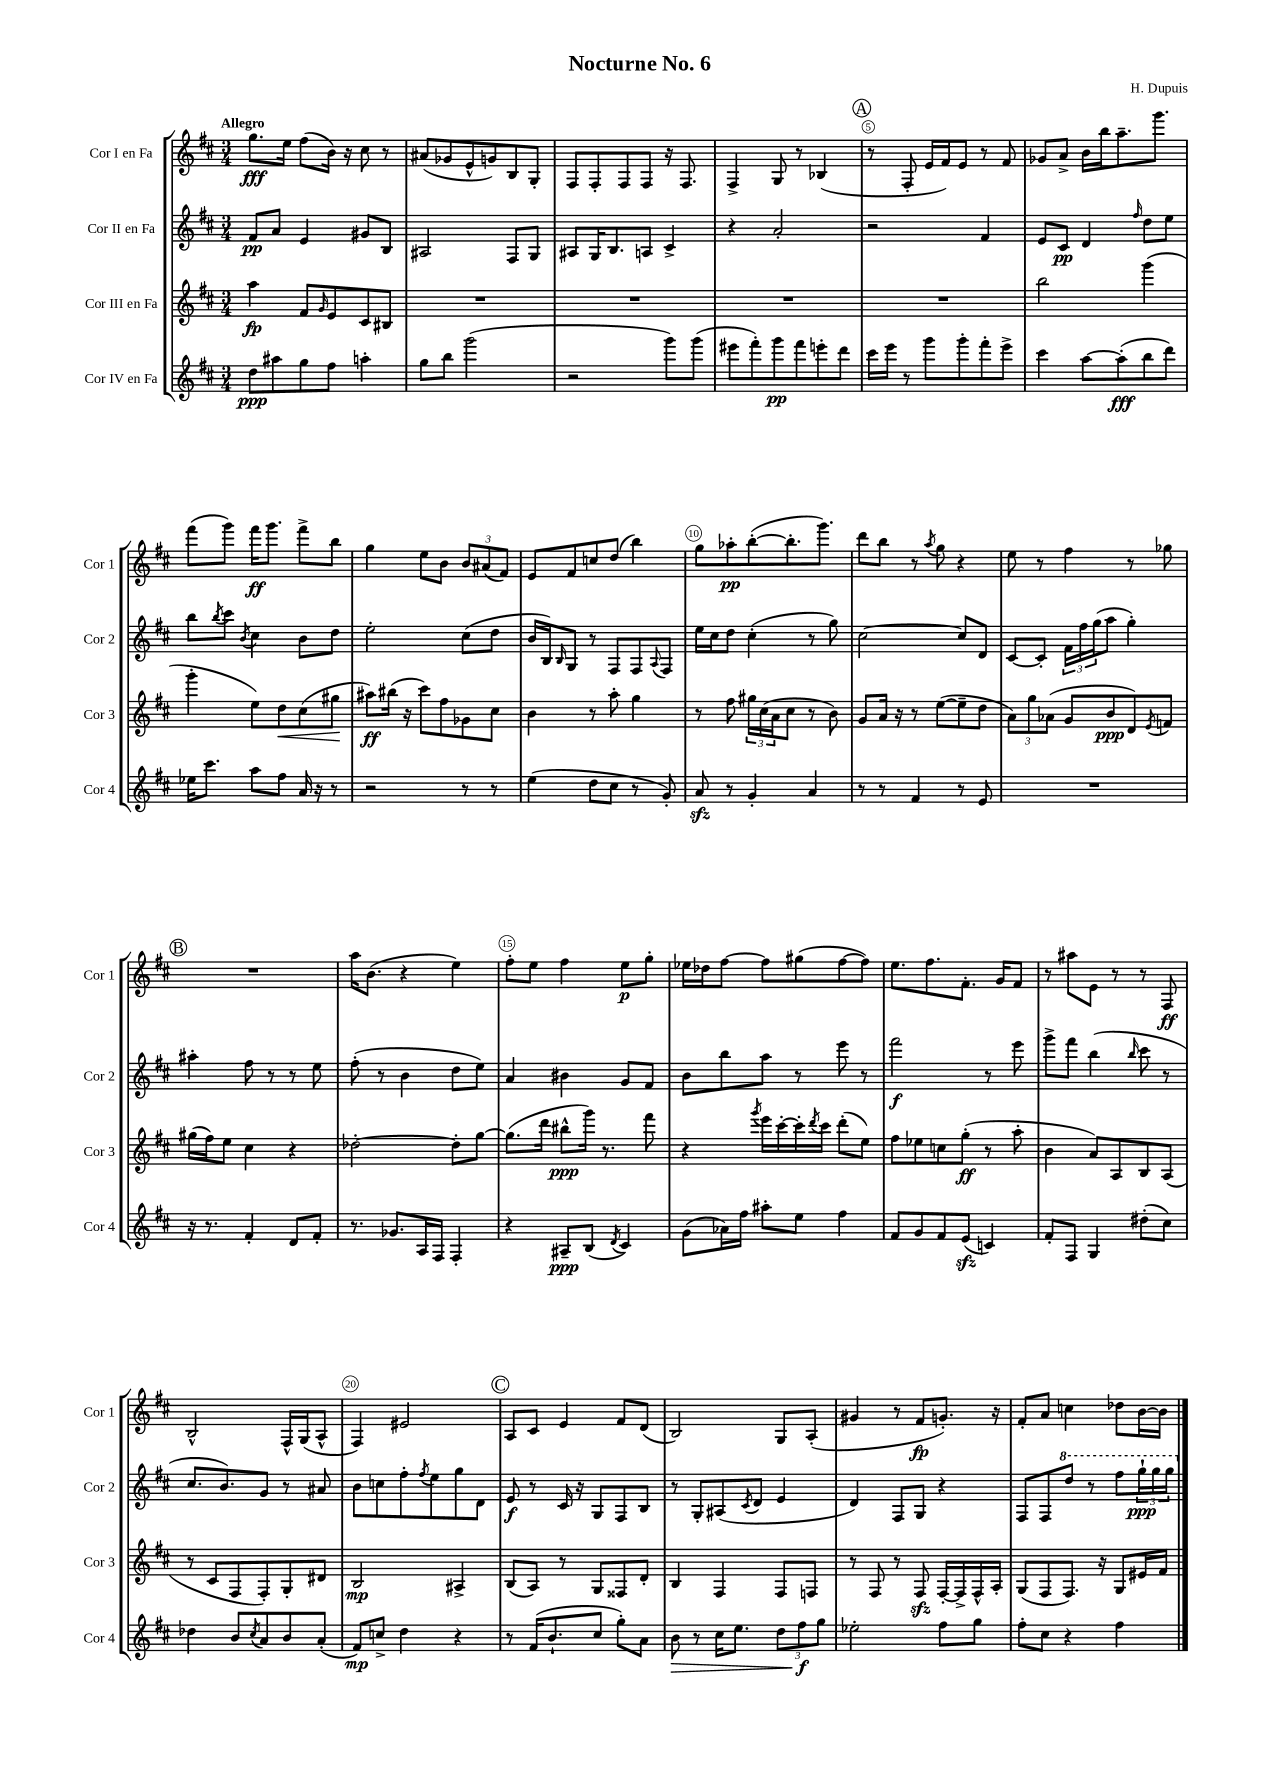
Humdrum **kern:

**kern	**dynam	**kern	**dynam	**kern	**dynam	**kern	**dynam
*part4	*part4	*part3	*part3	*part2	*part2	*part1	*part1
*staff4	*staff4	*staff3	*staff3	*staff2	*staff2	*staff1	*staff1
*I"Cor IV en Fa	*	*I"Cor III en Fa	*	*I"Cor II en Fa	*	*I"Cor I en Fa	*
*I'Cor 4	*	*I'Cor 3	*	*I'Cor 2	*	*I'Cor 1	*
*clefG2	*	*clefG2	*	*clefG2	*	*clefG2	*
*k[f#c#]	*	*k[f#c#]	*	*k[f#c#]	*	*k[f#c#]	*
*M3/4	*	*M3/4	*	*M3/4	*	*M3/4	*
=1	=1	=1	=1	=1	=1	=1	=1
!	!	!	!	!	!	!LO:TX:a:B:t=Allegro	!
8dd\L	ppp	4aa\	fp	8f#/L	pp	8.gg\L	fff
8aa#X\	.	.	.	8a/J	.	.	.
.	.	.	.	.	.	16ee\Jk	.
8gg\	.	8f#/L	.	4e/	.	(8ff#\L	.
.	.	16qqg/	.	.	.	.	.
8ff#\J	.	8e/	.	.	.	16b\Jk)	.
.	.	.	.	.	.	16r	.
4aan'\	.	8c#/	.	8g#X/L	.	8cc#\	.
.	.	8B#X/J	.	8B/J	.	8r	.
=2	=2	=2	=2	=2	=2	=2	=2
8gg\L	.	2.r	.	2A#X/	.	(8a#X/L	.
8bb\J	.	.	.	.	.	8g-X/	.
(2ggg\	.	.	.	.	.	8e^^/	.
.	.	.	.	.	.	8gn/)	.
.	.	.	.	8F#/L	.	8B/	.
.	.	.	.	8G/J	.	8G'/J	.
=3	=3	=3	=3	=3	=3	=3	=3
2r	.	2.r	.	8A#X/L	.	8F#/L	.
.	.	.	.	16G/K	.	8F#'/	.
.	.	.	.	8.B/	.	.	.
.	.	.	.	.	.	8F#/	.
.	.	.	.	8An/J	.	8F#/J	.
8ggg\L)	.	.	.	4c#^/	.	16r	.
.	.	.	.	.	.	8.F#/	.
(8ggg\J	.	.	.	.	.	.	.
=4	=4	=4	=4	=4	=4	=4	=4
8eee#X\L	.	2.r	.	4r	.	4F#^/	.
8fff#'\)	.	.	.	.	.	.	.
8ggg\	pp	.	.	2a'/	.	8G/	.
8fff#\	.	.	.	.	.	8r	.
8eeen'\	.	.	.	.	.	(4B-X/	.
8ddd\J	.	.	.	.	.	.	.
!!LO:REH:place=s1:t=A
=5	=5	=5	=5	=5	=5	=5	=5
16ccc#\LL	.	2.r	.	2r	.	8r	.
16eee\JJ	.	.	.	.	.	.	.
8r	.	.	.	.	.	8F#'/	.
8ggg\L	.	.	.	.	.	16e/LL	.
.	.	.	.	.	.	16f#/J)	.
8ggg'\	.	.	.	.	.	8e/J	.
8fff#'\	.	.	.	4f#/	.	8r	.
8eee^\J	.	.	.	.	.	8f#/	.
=6	=6	=6	=6	=6	=6	=6	=6
4ccc#\	.	2bb\	.	8e/L	.	8g-X/L	.
.	.	.	.	8c#/J	pp	8a^/J	.
[8aa\L	.	.	.	4d/	.	16b\LL	.
.	.	.	.	.	.	16bb\J	.
(8aa'\]	fff	.	.	.	.	8.aa~\	.
.	.	.	.	16qqff#/	.	.	.
8bb\	.	(4ggg\	.	8dd\L	.	.	.
.	.	.	.	.	.	8.ggg\J	.
8ddd\J)	.	.	.	8ee\J	.	.	.
!!LO:LB:g=z
=7	=7	=7	=7	=7	=7	=7	=7
16ee-X\KL	.	4ggg'\	.	8bb\L	.	(8fff#\L	.
8.ccc#\J	.	.	.	.	.	.	.
.	.	.	.	8qbb/	.	.	.
.	.	.	.	8ccc#\J	.	8ggg\J)	.
.	.	.	.	8qb/	.	.	.
8aa\L	.	8ee\L)	.	4cc#\	.	16fff#\KL	ff
.	.	.	.	.	.	8.ggg\J	.
!	!	!	!LO:HP:b	!	!	!	!
8ff#\J	.	8dd\	<	.	.	.	.
16a/	.	(8cc#\	.	8b\L	.	8fff#^\L	.
16r	.	.	.	.	.	.	.
8r	.	8gg#X\J	.	8dd\J	.	8bb\J	.
.	.	.	[	.	.	.	.
=8	=8	=8	=8	=8	=8	=8	=8
2r	.	8aa#X\L)	ff	2ee'\	.	4gg\	.
.	.	(16bb#X\Jk	.	.	.	.	.
.	.	16r	.	.	.	.	.
.	.	8ccc#\L)	.	.	.	8ee\L	.
.	.	8ff#\	.	.	.	8b\J	.
8r	.	8g-X\	.	(8cc#\L	.	12b/L	.
.	.	.	.	.	.	(12a#X/	.
8r	.	8cc#\J	.	8dd\J	.	.	.
.	.	.	.	.	.	12f#/J)	.
=9	=9	=9	=9	=9	=9	=9	=9
(4ee\	.	4b\	.	16b/LL	.	8e/L	.
.	.	.	.	16B/J)	.	.	.
.	.	.	.	16qqB/	.	.	.
.	.	.	.	8G/J	.	8f#/	.
8dd\L	.	8r	.	8r	.	8ccn/	.
8cc#\J	.	8aa'\	.	8F#/L	.	(8dd/J	.
8r	.	4gg\	.	8F#/	.	4bb\)	.
.	.	.	.	8qqA/	.	.	.
8g'/)	.	.	.	8F#/J	.	.	.
=10	=10	=10	=10	=10	=10	=10	=10
8azz/	.	8r	.	16ee\LL	.	8gg\L	.
.	.	.	.	16cc#\J	.	.	.
8r	.	8ff#\	.	8dd\J	.	8aa-X'\	pp
4g'/	.	24gg#X\LL	.	(4cc#'\	.	([8bb'\	.
.	.	(24cc#\	.	.	.	.	.
.	.	24a\J	.	.	.	.	.
.	.	8cc#\J	.	.	.	8.bb'\]	.
4a/	.	8r	.	8r	.	.	.
.	.	.	.	.	.	8.ggg\J)	.
.	.	8b\)	.	8gg\)	.	.	.
=11	=11	=11	=11	=11	=11	=11	=11
8r	.	8g/L	.	[2cc#\	.	8ddd\L	.
8r	.	16a/Jk	.	.	.	8bb\J	.
.	.	16r	.	.	.	.	.
4f#/	.	8r	.	.	.	8r	.
.	.	.	.	.	.	8qaa/	.
.	.	([8ee\L	.	.	.	8gg\	.
8r	.	8ee~\]	.	8cc#/L]	.	4r	.
8e/	.	8dd\J	.	8d/J	.	.	.
=12	=12	=12	=12	=12	=12	=12	=12
2.r	.	12a\L)	.	[8c#/L	.	8ee\	.
.	.	12gg\	.	.	.	.	.
.	.	.	.	8c#'/J]	.	8r	.
.	.	(12a-X\J	.	.	.	.	.
.	.	8g/L	.	24f#\LL	.	4ff#\	.
.	.	.	.	24ff#\	.	.	.
.	.	.	.	(24gg\J	.	.	.
.	.	8b/	ppp	8aa\J	.	.	.
.	.	8d/)	.	4gg'\)	.	8r	.
.	.	8qe/	.	.	.	.	.
.	.	8fn/J	.	.	.	8gg-X\	.
!!LO:LB:g=z
!!LO:REH:place=s1:t=B
=13	=13	=13	=13	=13	=13	=13	=13
16r	.	(16gg#X\LL	.	4aa#X'\	.	2.r	.
8.r	.	16ff#\J)	.	.	.	.	.
.	.	8ee\J	.	.	.	.	.
4f#'/	.	4cc#\	.	8ff#\	.	.	.
.	.	.	.	8r	.	.	.
8d/L	.	4r	.	8r	.	.	.
8f#'/J	.	.	.	8ee\	.	.	.
=14	=14	=14	=14	=14	=14	=14	=14
8.r	.	[2dd-X'\	.	(8ff#'\	.	16aa\KL	.
.	.	.	.	.	.	(8.b\J	.
.	.	.	.	8r	.	.	.
8.g-X/L	.	.	.	.	.	.	.
.	.	.	.	4b\	.	4r	.
16A/L	.	.	.	.	.	.	.
16F#/JJ	.	.	.	.	.	.	.
4F#'/	.	8dd-'\L]	.	8dd\L	.	4ee\)	.
.	.	[8gg\J	.	8ee\J)	.	.	.
=15	=15	=15	=15	=15	=15	=15	=15
4r	.	(8.gg\L]	.	4a/	.	8ff#'\L	.
.	.	.	.	.	.	8ee\J	.
.	.	16ddd\Jk	.	.	.	.	.
8A#X~/L	ppp	8bb#X^^\L	ppp	4b#X\	.	4ff#\	.
(8B/J	.	16ggg\Jk)	.	.	.	.	.
.	.	8.r	.	.	.	.	.
8qd/	.	.	.	.	.	.	.
4c#/)	.	.	.	8g/L	.	8ee\L	p
.	.	8fff#\	.	8f#/J	.	8gg'\J	.
=16	=16	=16	=16	=16	=16	=16	=16
(8g\L	.	4r	.	8b\L	.	16ee-X\LL	.
.	.	.	.	.	.	16dd-X\J	.
16a-X\L)	.	.	.	8bb\	.	[8ff#\J	.
16ff#\JJ	.	.	.	.	.	.	.
.	.	8qggg/	.	.	.	.	.
8aa#X'\L	.	16eee\LL	.	8aa\J	.	8ff#\L]	.
.	.	[16ccc#'\	.	.	.	.	.
8ee\J	.	16ccc#'\]	.	8r	.	(8gg#X\	.
.	.	8qddd/	.	.	.	.	.
.	.	16ccc#\JJ	.	.	.	.	.
4ff#\	.	(8ddd'\L	.	8eee\	.	[8ff#\	.
.	.	8ee\J)	.	8r	.	8ff#\J])	.
=17	=17	=17	=17	=17	=17	=17	=17
8f#/L	.	8ff#\L	.	2fff#\	f	8.ee\L	.
8g/	.	8ee-X\	.	.	.	.	.
.	.	.	.	.	.	8.ff#\	.
8f#/	.	8ccn\	.	.	.	.	.
(8ezz/J	.	(8gg'\J	ff	.	.	8.f#'\J	.
4cn/)	.	8r	.	8r	.	.	.
.	.	.	.	.	.	16g/KL	.
.	.	8aa'\	.	8eee\	.	8f#/J	.
=18	=18	=18	=18	=18	=18	=18	=18
8f#'/L	.	4b\	.	8ggg^\L	.	8r	.
8F#/J	.	.	.	8fff#\J	.	8aa#X\L	.
4G/	.	8a/L)	.	(4bb\	.	8e\J	.
.	.	8A/	.	.	.	8r	.
.	.	.	.	16qqbb/	.	.	.
(8dd#X'\L	.	8B/	.	8ccc#\	.	8r	.
8cc#\J)	.	(8A/J	.	8r	.	8F#/	ff
!!LO:LB:g=z
=19	=19	=19	=19	=19	=19	=19	=19
4dd-X\	.	8r	.	8.cc#/L	.	2B^^/	.
.	.	8c#/L	.	.	.	.	.
.	.	.	.	8.b/)	.	.	.
8b/L	.	8F#/	.	.	.	.	.
8qcc#/	.	.	.	.	.	.	.
8a/	.	8F#'/)	.	8g/J	.	.	.
8b/	.	8G'/	.	8r	.	16F#^^/LL	.
.	.	.	.	.	.	(16G/J	.
(8a'/J	.	8d#X/J	.	8a#X/	.	8A^^/J	.
=20	=20	=20	=20	=20	=20	=20	=20
8f#/L)	mp	2B/	mp	8b\L	.	4F#/)	.
8ccn^/J	.	.	.	8ccn\	.	.	.
4dd\	.	.	.	8ff#'\	.	2e#X/	.
.	.	.	.	8qff#/	.	.	.
.	.	.	.	8ee\	.	.	.
4r	.	4A#X^/	.	8gg\	.	.	.
.	.	.	.	8d\J	.	.	.
!!LO:REH:place=s1:t=C
=21	=21	=21	=21	=21	=21	=21	=21
8r	.	(8B/L	.	8e/	f	8A/L	.
(16f#/KL	.	8A/J)	.	8r	.	8c#/J	.
8.b`/	.	.	.	.	.	.	.
.	.	8r	.	16c#/	.	4e/	.
.	.	.	.	16r	.	.	.
8cc#/J	.	8G/L	.	8G/L	.	.	.
8gg'\L)	.	8F##X/	.	8F#/	.	8f#/L	.
8a\J	.	8d'/J	.	8B/J	.	(8d/J	.
=22	=22	=22	=22	=22	=22	=22	=22
!	!LO:HP:b	!	!	!	!	!	!
8b\	>	4B/	.	8r	.	2B/)	.
8r	.	.	.	8G'/L	.	.	.
16cc#\KL	.	4F#/	.	(8A#X/	.	.	.
8.ee\J	.	.	.	.	.	.	.
.	.	.	.	8qc#/	.	.	.
.	.	.	.	8d/J	.	.	.
12dd\L	.	8F#/L	.	4e/	.	8G/L	.
12ff#\	f	.	.	.	.	.	.
.	.	8Fn/J	.	.	.	(8A'/J	.
12gg\J	]	.	.	.	.	.	.
=23	=23	=23	=23	=23	=23	=23	=23
2ee-X'\	.	8r	.	4d/)	.	4g#X/	.
.	.	8F#/	.	.	.	.	.
.	.	8r	.	8F#/L	.	8r	.
.	.	8F#zz/	.	8G/J	.	8f#/L	fp
8ff#\L	.	[16F#'/LL	.	4r	.	8.gn'/J)	.
.	.	16F#^/]	.	.	.	.	.
8gg\J	.	16F#^^/	.	.	.	.	.
.	.	16A'/JJ	.	.	.	16r	.
=24	=24	=24	=24	=24	=24	=24	=24
8ff#'\L	.	(8G/L	.	8F#/L	.	8f#'/L	.
8cc#\J	.	8F#/	.	8F#/	.	8a/J	.
*	*	*	*	*8va	*	*	*
4r	.	8.F#/J)	.	8ddd/J	.	4ccn\	.
.	.	.	.	8r	.	.	.
.	.	16r	.	.	.	.	.
4ff#\	.	8G/L	.	8fff#\L	.	8dd-X\L	.
.	.	16e#X/L	.	24ggg`\L	ppp	[16b\L	.
.	.	.	.	24ggg\	.	.	.
.	.	16f#/JJ	.	.	.	16b\JJ]	.
.	.	.	.	24ggg\JJ	.	.	.
*	*	*	*	*X8va	*	*	*
==	==	==	==	==	==	==	==
*-	*-	*-	*-	*-	*-	*-	*-
